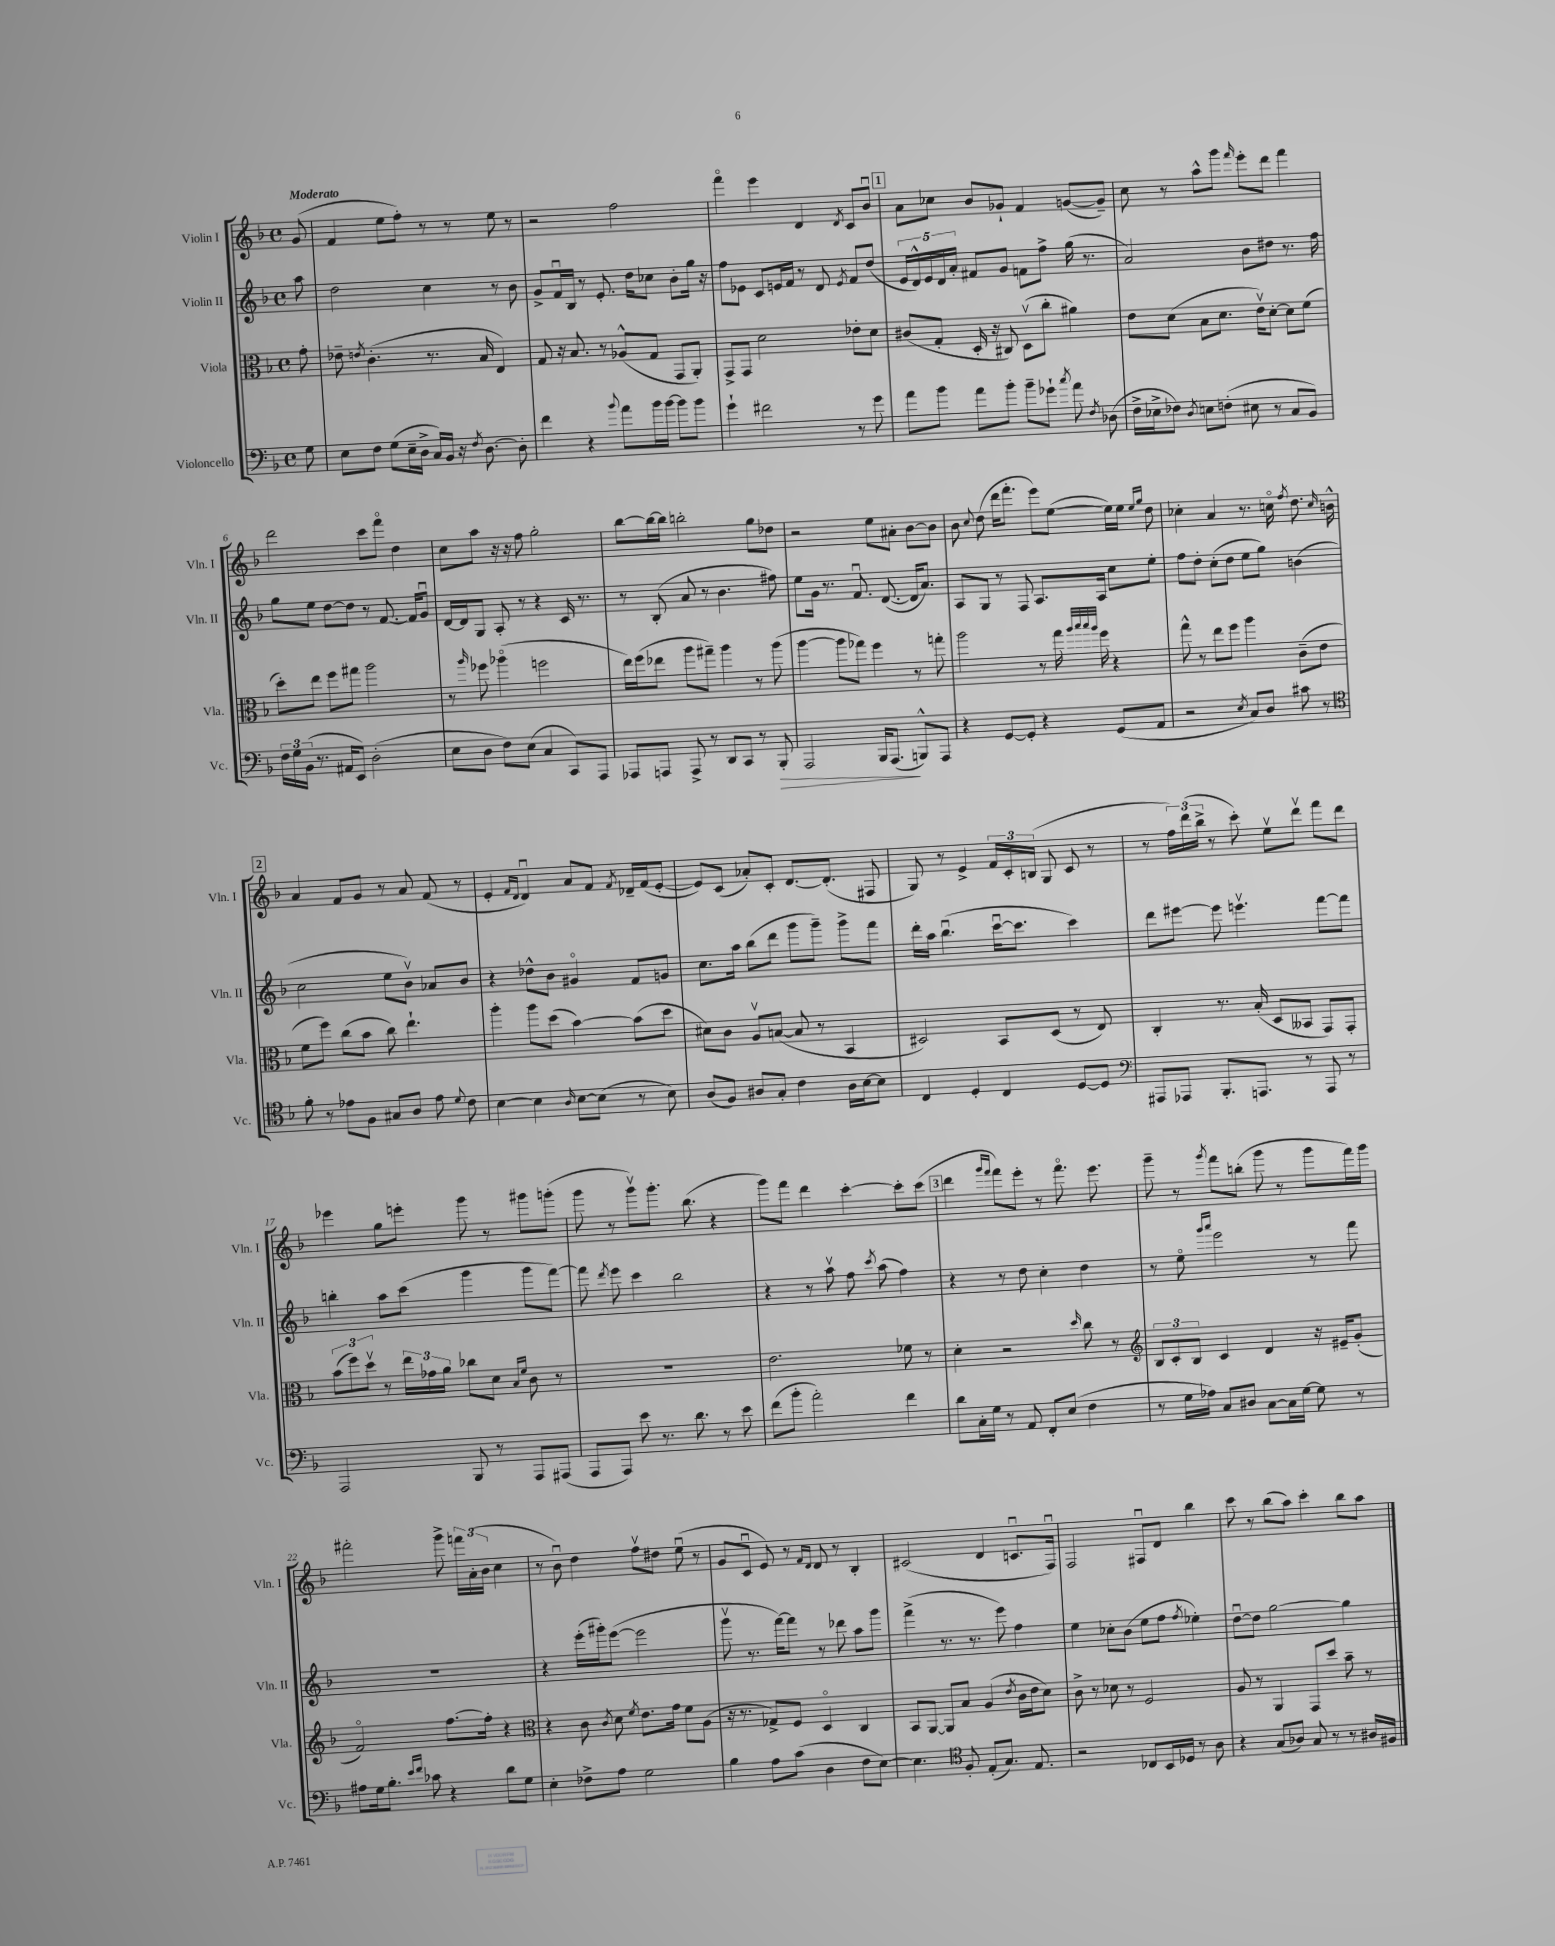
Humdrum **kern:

**kern	**kern	**kern	**kern
*staff4	*staff3	*staff2	*staff1
*clefF4	*clefC3	*clefG2	*clefG2
*k[b-]	*k[b-]	*k[b-]	*k[b-]
*M4/4	*M4/4	*M4/4	*M4/4
*met(c)	*met(c)	*met(c)	*met(c)
8G	8g'	8aa	(8g
=	=	=	=
8E	8e-~	2dd	4f
.	8qe	.	.
8F	(4.c'	.	.
(8G	.	.	8ee
16E~	.	.	8ff')
16D^	.	.	.
16C)	8.r	4cc	8r
16BB-	.	.	.
16r	.	.	8r
8qF	.	.	.
[8.D	16B-	.	.
.	4E)	8r	8ee
8D']	.	8b-	8r
=	=	=	=
4f	8G	8g^	2r
.	16r	16fu	.
.	8.B-	16B-	.
4r	.	8r	.
.	8r	8.e'	.
8qqb-	.	.	.
8a	(8A-^^	.	2ff
.	.	16dd	.
16b-	8G	8cc-	.
[16b-	.	.	.
8b-]	8GG	8b-'	.
8b-	8AA')	16gg	.
.	.	16r	.
=	=	=	=
4g`	8GG^	8ff	4fffo
.	8GG	8e-	.
2f#	2d	8c	4eee
.	.	16e	.
.	.	16f	.
.	.	8r	4d
.	.	8d	.
.	.	8qe	8qd
8r	8e-'	8f	8c
8g	8d	(8dd	8b-u
=	=	=	=
8a	(8c#	20e	8a
.	.	20d^^)	.
.	.	20e	.
8b-	8G'	.	8cc-
.	.	20d	.
.	.	20a'	.
8a	16D'	8f#	8b-
.	16r	.	.
8b-'	8C#)	8g	8g-`
8b-~	(8Dv	8f	4f
8g-`	8cc'	8ff^	.
8qcc	.	.	.
8a	4a#)	(16gg	([8g
.	.	8.r	.
8qF	.	.	.
(8D-	.	.	8g~])
=	=	=	=
16F^	8e	2a)	8cc
16E-^	.	.	.
8F-)	(8d	.	8r
8qD	.	.	.
8E	8B-	.	8aa^^
(8F'	8.d	.	8ggg
.	.	.	16qqfff
8E#	.	8b-	8eee'
.	16ev)	.	.
8r	[8d'	8dd#	8ddd
8C	8d]	8.r	4fff
8BB-)	(8f	.	.
.	.	16ff	.
=	=	=	=
24F	8dd')	8gg	2ddd
24G	.	.	.
(24BB-	.	.	.
8.r	8ee	8ee	.
.	8ff	[8dd	.
16AA#	.	.	.
8EE)	8gg#	8dd]	.
(2D'	2aa	8r	8ccc
.	.	[8.f	8fffo
.	.	.	4dd
.	.	16f]	.
.	.	8gu	.
=	=	=	=
8E	8r	[16d	8cc
.	.	16d]	.
.	16qqaa	.	.
8D	8ff-	8G	8aa
8F)	(4aa-o	8A'	16r
.	.	.	16r
(8E	.	8r	8ff
4C	2ff	4r	2gg'
8CC)	.	16c	.
.	.	8.r	.
8AAA	.	.	.
=	=	=	=
8AAA-	16ee)	8r	[8bb-
.	(16ff	.	.
8AAA	8ee-	(8B-'	16bb-_
.	.	.	16bb-]
8AAA^	8aa	8a	2bb'
8r	8gg#~)	8r	.
8DD	4aa	4.b-	.
8CC	.	.	.
8r	8r	.	8gg
8BBB-'	(8aa	8ff#)	8dd-
=	=	=	=
2AAA	[4aa	8ee	2r
.	.	16g	.
.	.	8.r	.
.	8aa]	.	.
.	8gg-)	8.fu	.
16BBB-	4ff	.	8ee
(8.AAA	.	([8.d	.
.	.	.	8a#'
8BBB^^)	8r	16d]	[8b-
.	.	8.a)	.
8AAA	8gg'	.	8b-]
=	=	=	=
4r	2aa	8A	8b-
.	.	.	8qqcc
.	.	8G	(8dd
[8GG	.	8r	16ddd
.	.	.	8.fff'
8GG']	.	8F	.
4r	8r	8.A	8eee)
.	16gg	.	([8ee
.	32qqaa	.	.
.	32qqbb-	.	.
.	32qqbb-	.	.
.	32qqaa	.	.
.	16ff	16A	.
(8GG	4r	8cc	16ee])
.	.	.	16ee
.	.	.	16qqee
.	.	.	16qqgg
8AA	.	8ee'	8dd
=	=	=	=
2r	8gg^^	8ff	4cc-'
.	8r	8dd'	.
.	8ee	(8cc'	4a
.	8ff	8dd	.
8qE	.	.	.
8C)	4aa	8ee	8.r
8D	.	8gg)	.
.	.	.	16cco
.	.	.	8qff
8c#	(8c~	(4b	8.dd
8r	8e	.	.
.	.	.	16qqcc
.	.	.	16b^^
=	=	=	=
*clefC4	*	*	*
8f'	8f	2cc	4a
8r	8ff)	.	.
8e-	(8cc	.	8f
8F	8b-	.	8g
8G#	8cc)	8ee	8r
8A	4.ee`	8b-v)	8a
8e-	.	8a-	(8f
8qqd	.	.	.
8c	.	8b-	8r
=	=	=	=
[4B-	4aa'	4r	4e'
.	.	.	16qqf
.	.	.	16qqd
4B-]	8aa	8dd-^^	4du)
.	(8dd	8b-	.
16qqA	.	.	.
[8B-	[4b-)	4g#o	8a
(8B-]	.	.	8f
.	.	.	8qf
8r	(8b-]	8f	16d-~
.	.	.	(16f
8B-)	8dd	8g	[8e'
=	=	=	=
(8A	8d#)	8.cc	8e])
8F)	8c	.	(8c
.	.	16aa	.
8A#	8Av	(8bb-	8a-')
8G'	([8B	8ddd	8c'
4c	8B]	8ggg	[8.d
.	8r	8ggg~)	.
.	.	.	(8.d']
16A#	4BB-	8ggg^	.
[16B-	.	.	.
8B-]	.	8fff	8F#
=	=	=	=
4C	2D#)	16ddd'	8G)
.	.	16aa	.
.	.	(4.bb-u	8r
4D'	.	.	4e^
4C	8BB-	[16cccu	24f
.	.	.	24c'
.	.	8.ccc]	.
.	.	.	(24B
.	(8D#	.	8G
[8D	8r	4ccc)	8c
8D]	8E)	.	8r
=	=	=	=
*clefF4	*	*	*
8AAA#	4C'	8ddd	8r
8AAA-	.	[8eee#	24ff)
.	.	.	(24ddd
.	.	.	24bb-^
8.BBB-'	8.r	8eee#]	8r
.	.	4.eeev	8ccc')
8.AAA	(16B-'	.	.
.	8D	.	8eev
8r	8BB--	.	8dddv
8AAA	8GG)	[8fff	8fff
8r	8GG'	8fff]	8ddd
=	=	=	=
2AAA	(12b-	4bb'	4eee-
.	12ff)	.	.
.	12ddv	.	.
.	8r	8aa	8gg
.	24ee	(8ccc	8eee'
.	24g-	.	.
.	24a	.	.
8BBB-	8cc-	4ggg	8ggg
8r	8d	.	8r
.	16qqB-	.	.
.	16qqf	.	.
8AAA	8c	8ggg	8ggg#
(8AAA#	8r	[8fff)	(8ggg'
=	=	=	=
8AAA	1r	8fff]	8ggg
.	.	8qddd	.
8AAA)	.	8eee	8r
8e	.	4ccc	8gggv)
8.r	.	.	8.ggg'
.	.	2bb-	.
8.d	.	.	(8.bb-
8r	.	.	4r
8e	.	.	.
=	=	=	=
(8f	2.e	4r	8ggg)
8b-'	.	.	8fff
2a')	.	8r	4ddd
.	.	8aav	.
.	.	8ff	[4ccc'
.	.	8qccc	.
.	.	(8aa	.
4f	8f-	4ff)	8ccc']
.	8r	.	(8ccc
=	=	=	=
8d	4d'	4r	4ddd
16C'	.	.	.
16G	.	.	.
.	.	.	16qqggg
.	.	.	16qqfff
8r	2r	8r	8fff)
8AA	.	8dd	8eee'
8FF'	.	4cc'	8r
(8E	.	.	8.fffo
.	16qqdd	.	.
4F	8cc	4dd	.
.	.	.	8.eee
.	8r	.	.
=	=	=	=
*	*clefG2	*	*
8r	12B-	8r	8ggg~
.	12c'	.	.
16G	.	8eeo	8r
.	12B-	.	.
16A-)	.	.	.
.	.	16qqggg	.
.	.	16qqaaa	8qggg
8C	4c	2eee	8fff
8D#	.	.	(8bb'
[8C	4d	.	8ggg
16C]	.	.	8r
[16G	.	.	.
8G]	16r	8r	8ggg
.	16e#~	.	.
8r	(8g'	8fff	16fff)
.	.	.	16ggg
=	=	=	=
8A#	2fo)	1r	2fff#'
16G	.	.	.
8.B-'	.	.	.
16qqe	.	.	.
16qqf	.	.	.
8c-	.	.	.
4r	[8.ff	.	8ggg^
.	.	.	24fff
.	.	.	(24a'
.	16ff']	.	.
.	.	.	24b-
8d	4r	.	4cc
8G	.	.	.
=	=	=	=
*	*clefC3	*	*
4E'	4r	4r	8r
.	.	.	8b-u)
8F-^	8c	(16eee'	4dd
.	.	16ggg#')	.
.	8qc	.	.
8A	8d	([8eee	.
.	8qf	.	.
2G	8.e	2eee]	8ffv
.	.	.	8dd#
.	16g	.	.
.	8f	.	(8eeu
.	(8A	.	8r
=	=	=	=
4B-	16r	8gggv	8g
.	8.r	.	.
.	.	8.r	8cu
8A	8G-^)	.	8e)
.	.	[16fff)	.
(8c	8F	8fff]	8r
.	.	.	16qqf
.	.	.	16qqd
4D	4Do	8r	8d
.	.	8ddd-	8r
8F	4C	8aa	4B-'
[8E)	.	8ggg	.
=	=	=	=
4.E]	8BB-	(4fff^	(2c#
.	[8AA	.	.
.	8AA]	8.r	.
*clefC4	*	*	*
8F'	8B-	.	.
.	.	8.r	.
(8E'	(4A	.	4d
8.G)	.	8eee)	.
.	8qe	.	.
.	16c	4ff	8.cu
8.E	16e	.	.
.	8d)	.	.
.	.	.	16Fu)
=	=	=	=
2r	8c^	4ee	2F
.	8r	.	.
.	8d-	8cc-'	.
.	8r	(8b-	.
8C-	2F	8ee	8F#u
16BB-	.	8ff	8d
16D-	.	.	.
.	.	8qff	.
8r	.	4ee-')	4bb-
8A	.	.	.
=	=	=	=
4r	8A	[8ddu	8ccc
.	8r	8dd]	8r
(8G	4AA	[2gg	(8bb-
8A-)	.	.	8aa)
8G	8GG	.	4ccc'
8r	8dd	.	.
8r	8b-~	4gg]	8bb-
16A#	8r	.	8aa
16F#	.	.	.
==	==	==	==
*-	*-	*-	*-
